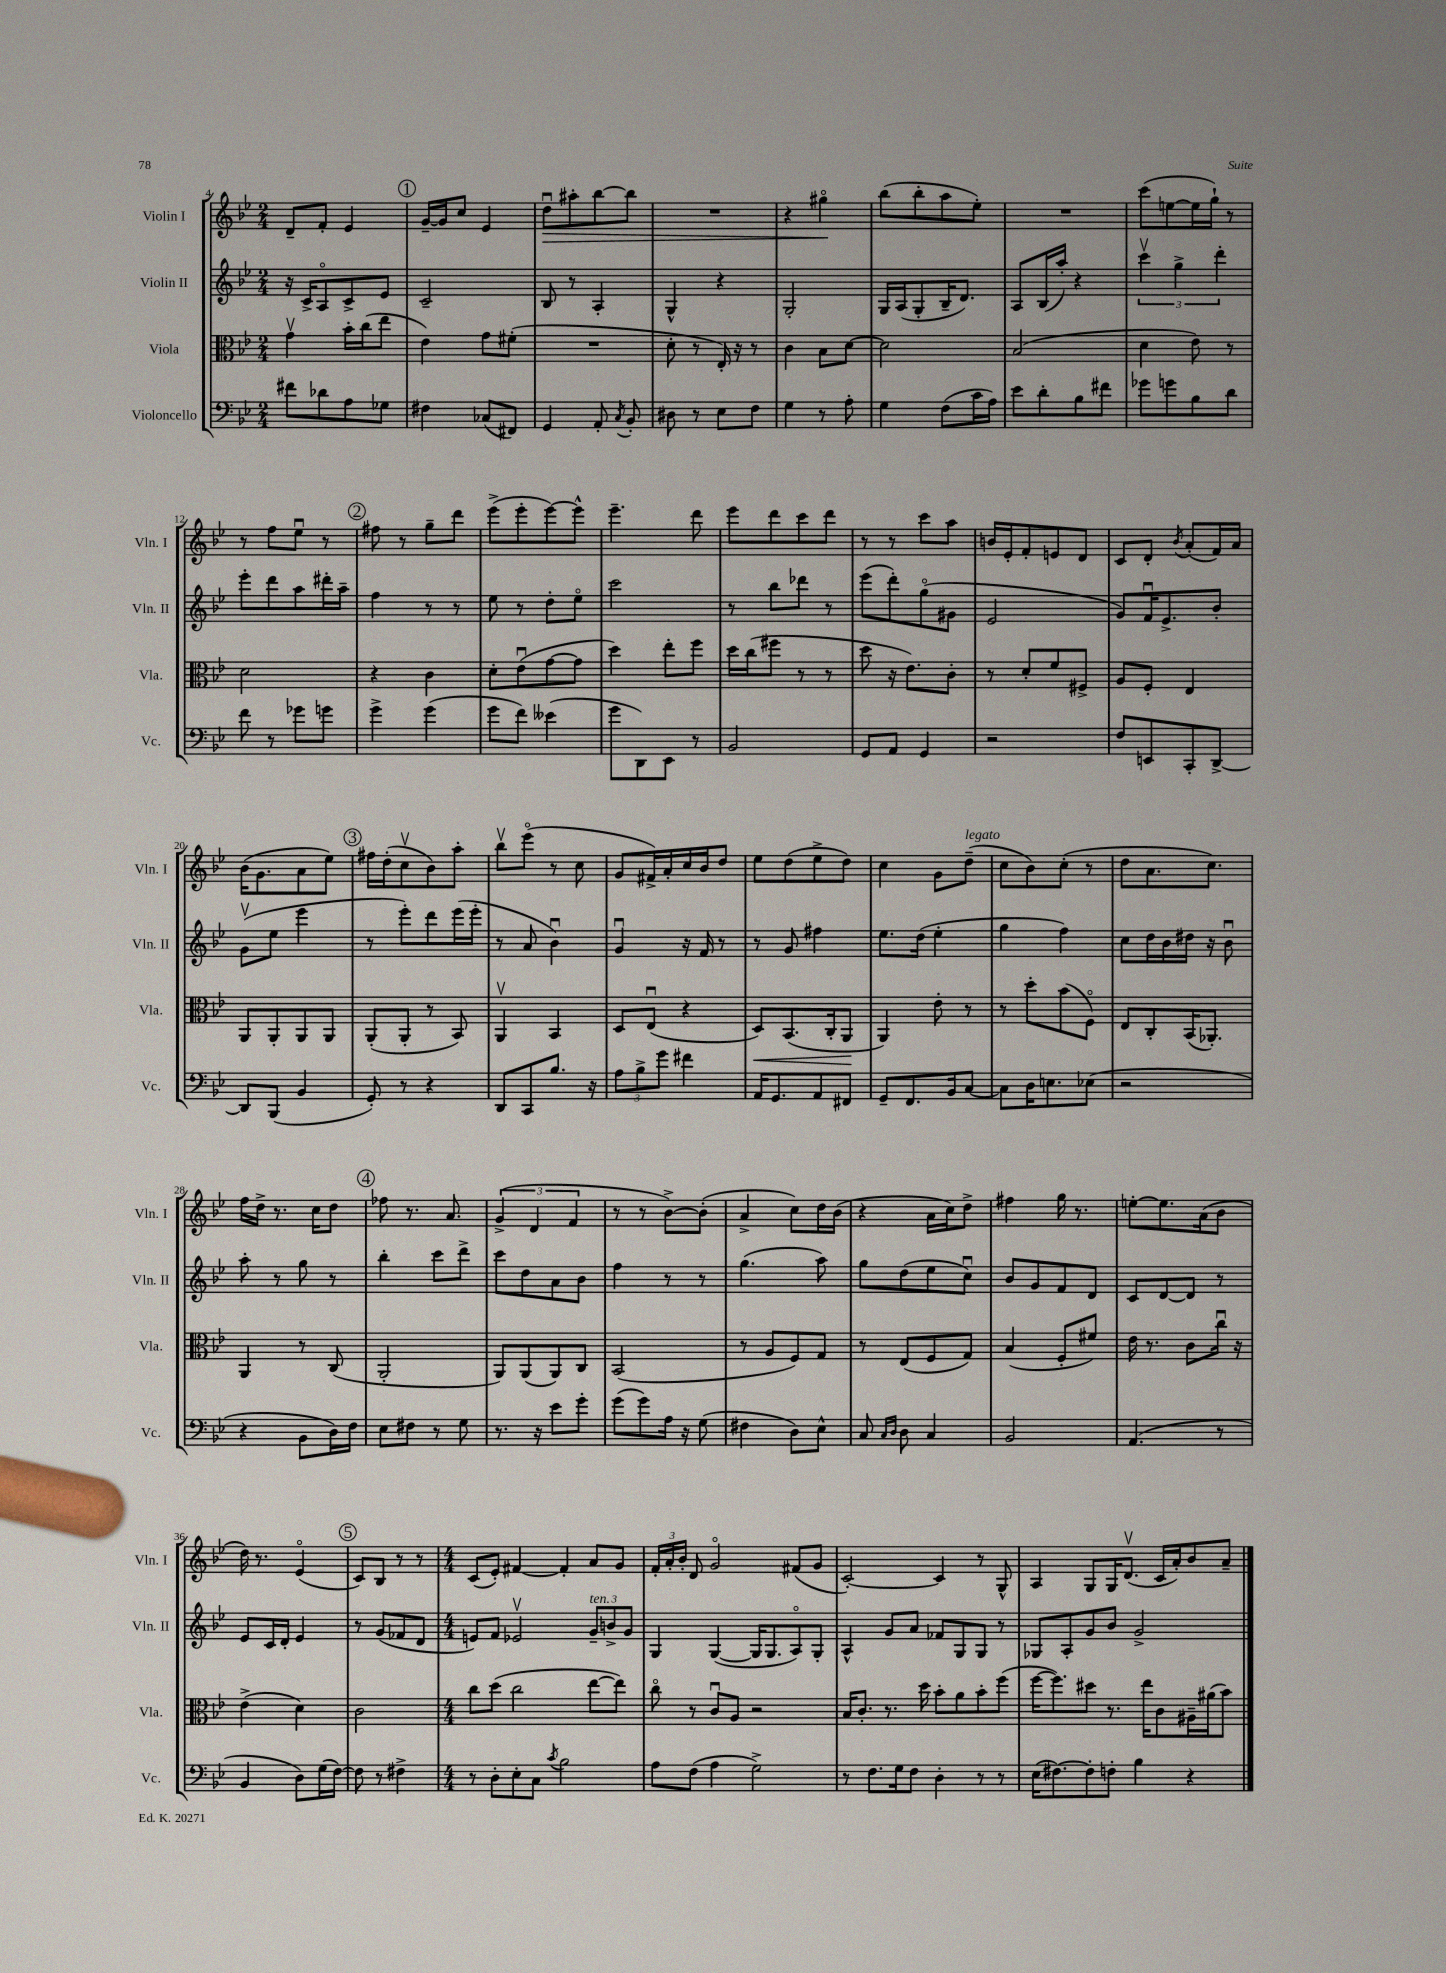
<<
\new StaffGroup <<
\new Staff = "s0" \with { instrumentName = "Violin I" shortInstrumentName = "Vln. I" } {
    \clef treble \key bes \major \numericTimeSignature \time 2/4
    \autoBeamOff d'8[-- f'8]-. ees'4 |
    \mark \markup { \circle "1" } g'16[~-- g'16 c''8] ees'4 |
    d''8[\downbow\> ais''8-. bes''8~ bes''8] |
    R2 |
    r4 gis''4\flageolet\! |
    bes''8[( bes''8-. a''8 ees''8]-.) |
    R2 |
    c'''8[( e''8~ e''16 g''16]-!) r8 |
    r8 f''8[ ees''8]\downbow r8 |
    \mark \markup { \circle "2" } fis''8 r8 g''8[-- d'''8] |
    ees'''8[->( ees'''8-. ees'''8~) ees'''8]-^ |
    ees'''4.-- d'''8 |
    ees'''8[ d'''8 c'''8 d'''8] |
    r8 r8 c'''8[ a''8] |
    b'16[ ees'16-. f'8-. e'8 d'8] |
    c'8[ d'8]-. \acciaccatura { bes'8 } a'8[-.( f'16) a'16] |
    bes'16[( g'8. a'8 ees''8]) |
    \mark \markup { \circle "3" } fis''16[ d''16-.( c''8\upbow bes'8) a''8]-. |
    bes''8[\upbow ees'''8]\flageolet( r8 c''8 |
    g'8[ fis'16->) a'16-. c''16 bes'16 d''8] |
    ees''8[ d''8( ees''8-> d''8]) |
    c''4 g'8[ d''8]--^\markup { \italic "legato" }( |
    c''8[ bes'8) c''8]-.( r8 |
    d''8[ a'8. c''8.]) |
    f''16[ d''16]-> r8. c''16[ d''8] |
    \mark \markup { \circle "4" } fes''8 r8. a'8. |
    \tuplet 3/2 { g'4->( d'4 f'4 } |
    r8 r8 bes'8[~->) bes'8]-.( |
    a'4-> c''8[) d''16 bes'16]( |
    r4 a'16[ c''16) d''8]-> |
    fis''4 g''16 r8. |
    e''8[~-. e''8. a'16( bes'8] |
    d''16) r8. ees'4\flageolet( |
    \mark \markup { \circle "5" } c'8[) bes8] r8 r8 |
    \numericTimeSignature \time 4/4 c'8[( ees'8]-.) fis'4~ fis'4-. a'8[ g'8] |
    \tuplet 3/2 { f'16[-. a'16-. bes'16]-. } d'8 g'2\flageolet fis'8[( g'8] |
    c'2~-.) c'4 r8 g8-^ |
    a4 g8[ g16 d'8.]\upbow( c'16[ a'16-.) bes'8 a'8]-- \bar "|." |
}
\new Staff = "s1" \with { instrumentName = "Violin II" shortInstrumentName = "Vln. II" } {
    \clef treble \key bes \major \numericTimeSignature \time 2/4
    \autoBeamOff r16 c'16[-> a8\flageolet c'8-> ees'8] |
    \mark \markup { \circle "1" } c'2-- |
    bes8 r8 a4-. |
    g4-^ r4 |
    g2-. |
    g16[ a16( g8-. bes16-- d'8.]) |
    a8[ bes16( a''16]-.) r4 |
    \tuplet 3/2 { c'''4\upbow g''4-> d'''4-. } |
    ees'''8[-. d'''8 a''8 dis'''16-. a''16]-- |
    \mark \markup { \circle "2" } f''4 r8 r8 |
    ees''8 r8 d''8[-. ees''8]\flageolet |
    c'''2 |
    r8 bes''8[ des'''8] r8 |
    ees'''8[( d'''8-.) g''8\flageolet( gis'8] |
    ees'2 |
    g'8[) f'16\downbow ees'8.-> bes'8]-. |
    g'8[\upbow( ees''8] ees'''4 |
    \mark \markup { \circle "3" } r8 ees'''8[-.) d'''8 ees'''16( ees'''16]-. |
    r8 a'8 bes'4\downbow) |
    g'4\downbow r16 f'16 r8 |
    r8 g'8 fis''4 |
    ees''8.[ d''16]( ees''4-. |
    g''4 f''4) |
    c''8[ d''16 bes'16 dis''16] r16 bes'8\downbow |
    a''8-. r8 g''8 r8 |
    \mark \markup { \circle "4" } bes''4-. c'''8[ d'''8]-> |
    c'''8[ d''8 a'8 bes'8] |
    f''4 r8 r8 |
    g''4.( a''8) |
    g''8[ d''8( ees''8 c''8]\downbow) |
    bes'8[ g'8 f'8 d'8] |
    c'8[ d'8~ d'8] r8 |
    ees'8[ c'16 d'16]-. ees'4 |
    \mark \markup { \circle "5" } r8 g'8[( fes'8 d'8] |
    \numericTimeSignature \time 4/4 e'8[) f'8] ees'2\upbow \tuplet 3/2 { g'8[--^\markup { \italic "ten." } b'8-> g'8] } |
    g4 g4~( g16[ g8. a8\flageolet) g8]-. |
    a4-^ g'8[ a'8] fes'8[ g8 g8] r8 |
    ges8[ a8-. g'8 bes'8] g'2-> \bar "|." |
}
\new Staff = "s2" \with { instrumentName = "Viola" shortInstrumentName = "Vla." } {
    \clef alto \key bes \major \numericTimeSignature \time 2/4
    \autoBeamOff g'4\upbow bes'16[-. c''16( ees''8] |
    \mark \markup { \circle "1" } ees'4) g'8[ fis'8]-.( |
    R2 |
    d'8-. r8 ees16-.) r16 r8 |
    c'4 bes8[ d'8]~ |
    d'2 |
    bes2( |
    d'4 ees'8) r8 |
    d'2 |
    \mark \markup { \circle "2" } r4 c'4 |
    d'8[-. ees'8\downbow( g'8~ g'8] |
    d''4) ees''8[-. f''8] |
    d''16[ c''16( fis''8] r8 r8 |
    d''8 r16 ees'8.[) c'8]-. |
    r8 d'8[-. f'8 fis8]-> |
    a8[ f8]-. ees4 |
    a,8[ a,8-. a,8 a,8] |
    \mark \markup { \circle "3" } a,8[-.( a,8]-. r8 bes,8) |
    a,4\upbow bes,4 |
    d8[ ees8]\downbow( r4 |
    d8[\<) bes,8.( c16-. a,8]\! |
    a,4) ees'8-. r8 |
    r8 d''8[-. bes'8( f8]\flageolet) |
    ees8[ c8-. bes,16( aes,8.]-.) |
    a,4 r8 c8( |
    \mark \markup { \circle "4" } a,2-. |
    a,8[) a,8( a,8) c8] |
    bes,2( |
    r8 a8[ f8) g8] |
    r8 ees8[( f8 g8]) |
    bes4( f8[-. fis'8]) |
    ees'16 r8. c'8[ c''16]\downbow r16 |
    ees'4->( d'4) |
    \mark \markup { \circle "5" } c'2 |
    \numericTimeSignature \time 4/4 c''8[ d''8]( c''2 ees''8[~ ees''8]) |
    c''8\flageolet r8 c'8[\downbow a8] r2 |
    bes16[ c'8.]-. r8. d''16 bes'8[-. a'8 bes'8-. f''8]( |
    f''16[~ f''8.) dis''8] r8. ees''16[ c'8 ais16-- ais'16( bes'8]) \bar "|." |
}
\new Staff = "s3" \with { instrumentName = "Violoncello" shortInstrumentName = "Vc." } {
    \clef bass \key bes \major \numericTimeSignature \time 2/4
    \autoBeamOff fis'8[ des'8 a8 ges8] |
    \mark \markup { \circle "1" } fis4 ces8[( fis,8]) |
    g,4 a,8-. \acciaccatura { c8 } bes,8-. |
    dis8 r8 ees8[ f8] |
    g4 r8 a8-. |
    g4 f8[( c'16 a16]) |
    ees'8[ d'8-. bes8 fis'8] |
    ges'8[ g'8 bes8 d'8] |
    f'8 r8 ges'8[ g'8] |
    \mark \markup { \circle "2" } g'4-> g'4( |
    g'8[ f'8]) eeses'4( |
    g'8[ d,8) ees,8] r8 |
    bes,2 |
    g,8[ a,8] g,4 |
    r2 |
    f8[ e,8 c,8-. d,8]~-> |
    d,8[ bes,,8]( bes,4 |
    \mark \markup { \circle "3" } g,8-.) r8 r4 |
    d,8[ c,8 bes8.] r16 |
    \tuplet 3/2 { a8[ bes8-> g'8] } fis'4 |
    a,16[ g,8. a,8 fis,8] |
    g,8[-- f,8. bes,16 c8]~ |
    c8[ d16 e8. ees8]( |
    r2 |
    r4 bes,8[ d16) f16] |
    \mark \markup { \circle "4" } ees8[ fis8] r8 g8 |
    r8. r16 ees'8[ g'8]-. |
    g'8[( g'8) a16] r16 g8( |
    fis4 d8[) ees8]-^ |
    c8 \grace { c16[ d16] } d8 c4 |
    bes,2 |
    a,4.( r8 |
    bes,4 d8[) g16( f16]~) |
    \mark \markup { \circle "5" } f8 r8 fis4-> |
    \numericTimeSignature \time 4/4 r8 d8[-. ees8-. c8] \acciaccatura { c'8 } bes2 |
    a8[ f8]( a4 g2->) |
    r8 f8.[ g16 f8] d4-. r8 r8 |
    ees16[( fis8.~) fis8-. f8]-. bes4 r4 \bar "|." |
}
>>
>>
\layout { \context { \Score currentBarNumber = #4 } }
